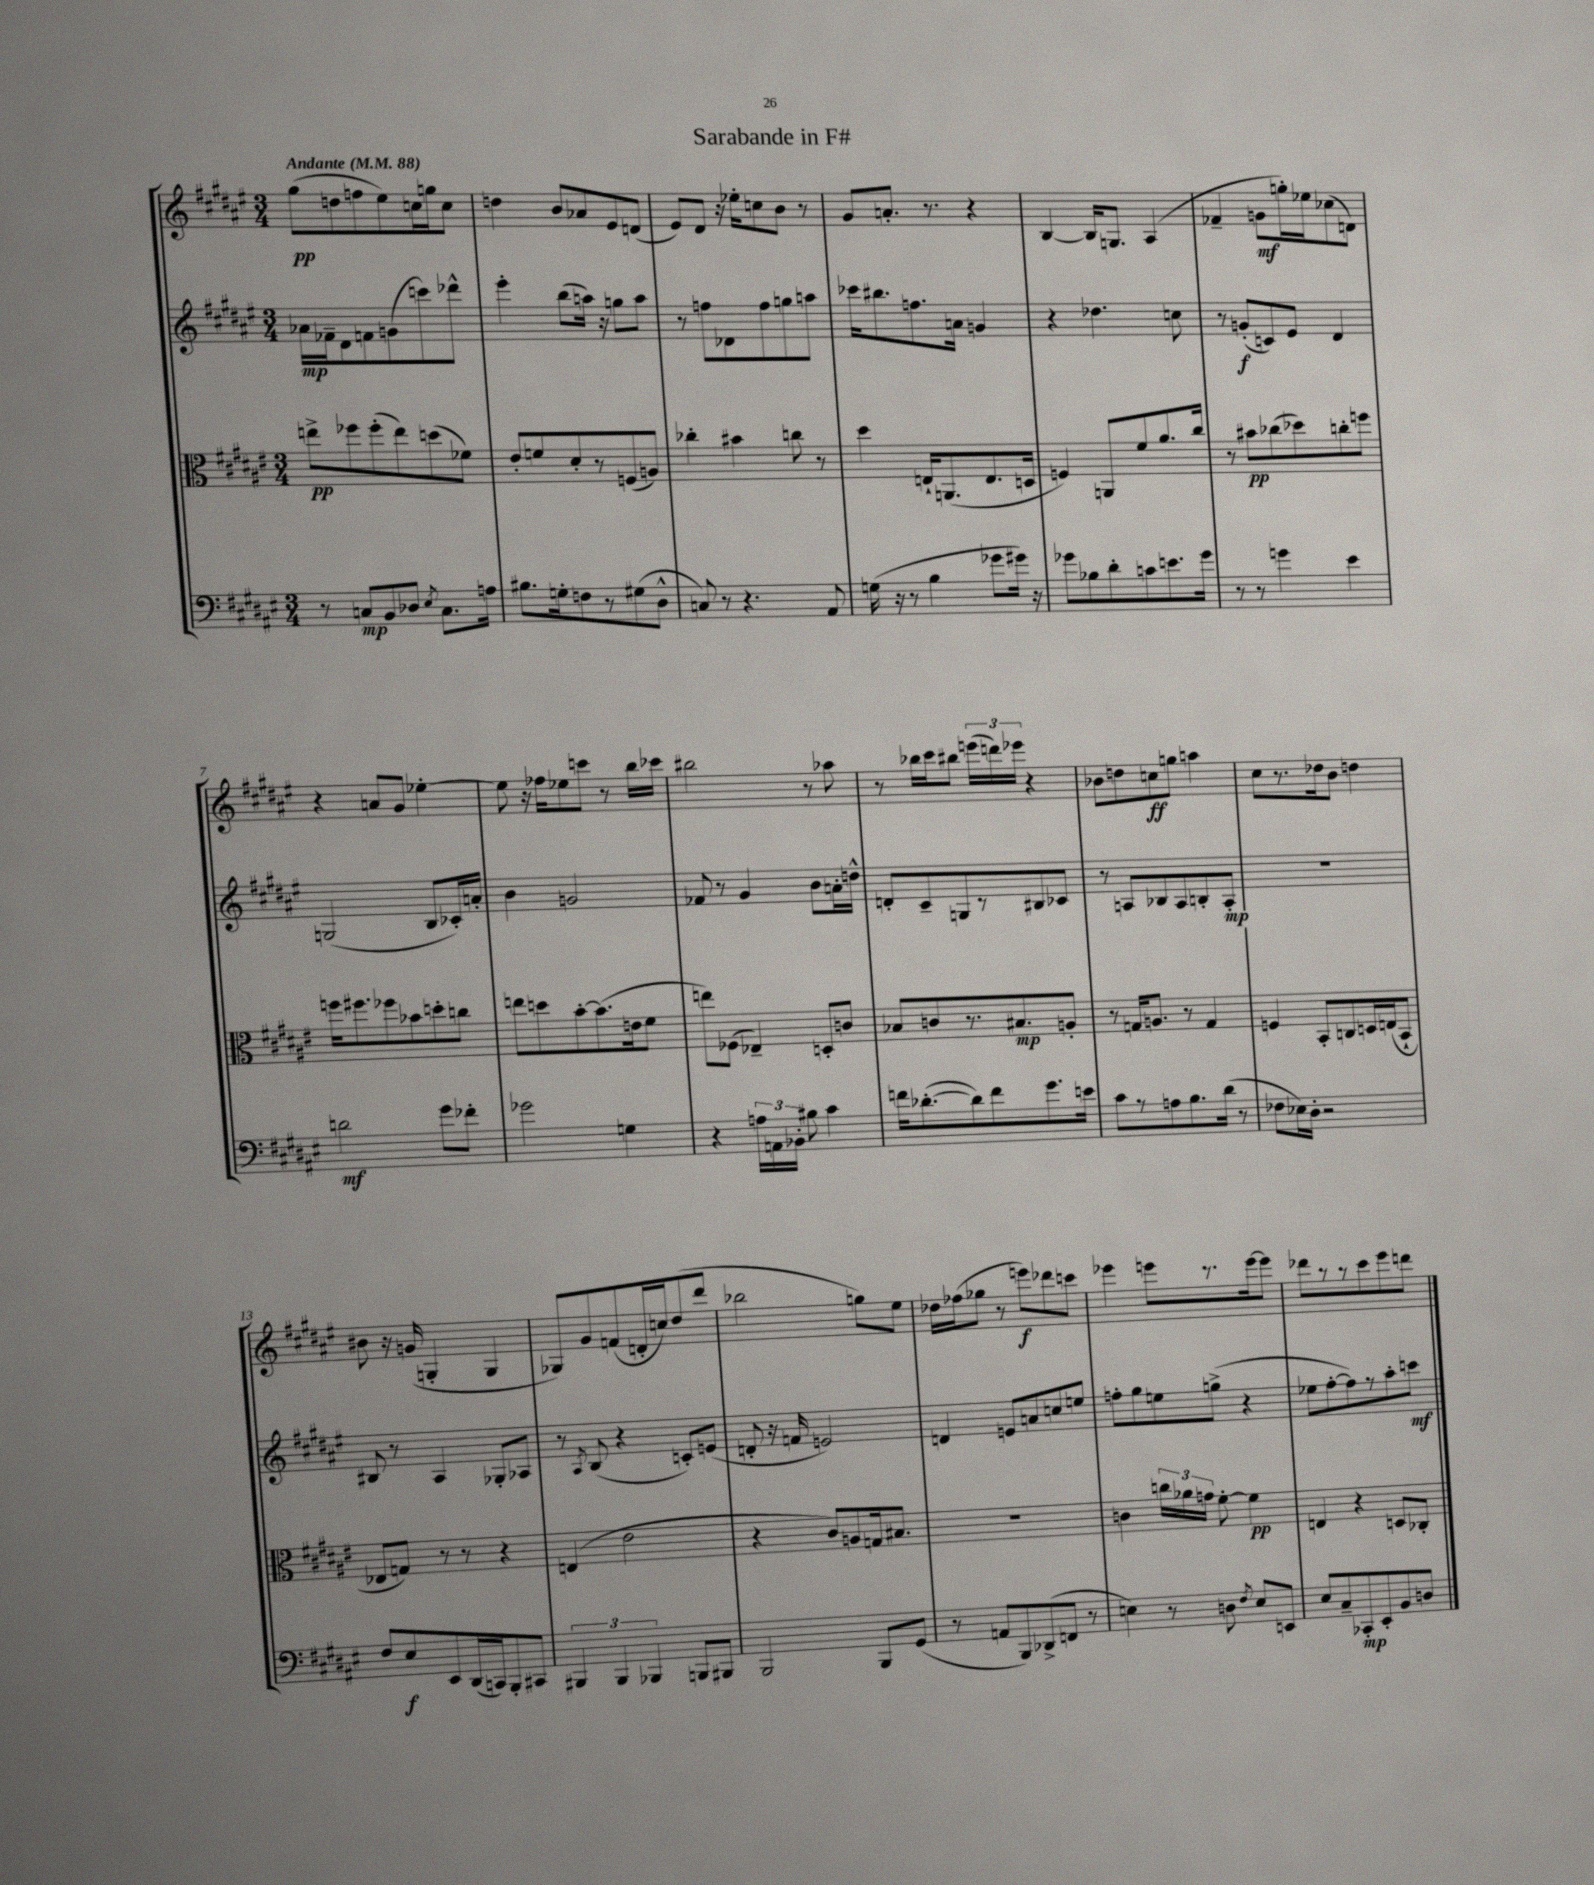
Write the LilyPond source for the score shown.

\header { title = "Sarabande in F#" }
<<
\new StaffGroup <<
\new Staff = "s0" {
    \clef treble \key fis \major \numericTimeSignature \time 3/4 \tempo "Andante" 4 = 88
    \autoBeamOff gis''8[\pp( d''8 f''8 eis''8) c''16 g''16 c''8] |
    d''4 b'8[ aes'8 eis'8 d'8]( |
    eis'8[) dis'8] r16 ees''16[-. c''8 b'8] r8 |
    gis'8[ a'8.]-. r8. r4 |
    b4~ b16[ g8.] ais4( |
    fes'4-- g'8[\mf g''16-.) ees''16 ces''8( d'8]) |
    r4 a'8[ gis'8] ees''4~-. |
    ees''8 r16 fes''16[ ees''8 c'''8] r8 b''16[ ces'''16] |
    bis''2 r8 aes''8 |
    r8 bes''16[ cis'''16 bis''8] \tuplet 3/2 { e'''16[( d'''16) ees'''16] } r4 |
    bes'8[ d''8 c''8\ff g''8] a''4 |
    cis''8[ r8. des''16 b'8] d''4 |
    bis'8 r16 g'16( g4-. g4 |
    ges8[) gis'8 f'8( d'16-. c''16) dis''8( dis'''8] |
    bes''2 g''8[) eis''8] |
    des''16[ fes''16( ges''8] r8 e'''8[\f) des'''8 c'''8] |
    ees'''4 e'''8[ r8. e'''16~ e'''8] |
    des'''8[ r8 r8 cis'''8 eis'''8 d'''8] \bar "|." |
}
\new Staff = "s1" {
    \clef treble \key fis \major \numericTimeSignature \time 3/4
    \autoBeamOff aes'16[\mp fes'16-- dis'8 f'8 g'8( c'''8) des'''8]-^ |
    eis'''4-. b''8[( a''16]) r16 g''8[ a''8] |
    r8 f''8[ des'8 f''8 g''8 a''8] |
    ces'''16[ bis''8. f''8. a'16] g'4 |
    r4 des''4. c''8 |
    r8 g'8[-.\f( c'8) eis'8] dis'4 |
    g2( b8[ ces'16-.) a'16]-. |
    b'4 g'2 |
    fes'8 r8 gis'4 b'8[ a'16-. d''16]-^ |
    d'8[-. cis'8-- g8 r8 bis8 ces'8] |
    r8 a8[ bes8 a8 b8-. a8]-.\mp |
    R2. |
    bis8 r8 ais4 ges8[-. aes8] |
    r8 \acciaccatura { ais8 } b8( r4 c'8[-.) e'8]( |
    d'8-. r16 f'16 e'2) |
    d'4 e'8[ a'8 c''8 e''8] |
    f''8[-. gis''8 e''8 g''8]->( r4 |
    ees''8[ fis''8~-. fis''8) r8 ais''8-. c'''8]\mf \bar "|." |
}
\new Staff = "s2" {
    \clef alto \key fis \major \numericTimeSignature \time 3/4
    \autoBeamOff e''8[->\pp fes''8 fes''8-.( e''8) d''8( fes'8]) |
    eis'8[-. f'8 dis'8-. r8 f8( a8]) |
    ces''4-. bis'4 c''8 r8 |
    dis''4 e16[-! a,8.( e8. d16] |
    f4) a,8[ fis'8 ais'8. cis''16] |
    r8 bis'8[\pp ces''8( des''8) c''8-. f''8] |
    f''16[ fis''8. fes''8 bes'8 d''8-. c''8] |
    e''8[ d''8 b'8~-. b'8.( e'16 fis'8] |
    e''8[) fes8]( ees4--) d8[-. c'8] |
    bes8[ c'8 r8. bis8.\mp a8]-. |
    r8 g16[ a8.] r8 g4 |
    f4 b,8[-. c8 d16 e16( b,8]-! |
    ees8[ g8]) r8 r8 r4 |
    e4( eis'2 |
    r4 cis'8[) a8 g16 bis8.] |
    R2. |
    c'4 \tuplet 3/2 { c''16[ aes'16 g'16] } fis'8~-. fis'4\pp |
    e4 r4 d8[ ces8]-. \bar "|." |
}
\new Staff = "s3" {
    \clef bass \key fis \major \numericTimeSignature \time 3/4
    \autoBeamOff r8 c8[\mp b,8 des8] \acciaccatura { eis8 } c8.[ a16] |
    bis8.[ g16-. f8 r8 gis8( dis8]-^ |
    c8) r8 r4. ais,8 |
    g16( r16 r8 b4 ges'8[ gis'16]) r16 |
    ges'8[ bes8 dis'8-. c'8 e'8. ges'16] |
    r8 r8 g'4 eis'4 |
    d'2\mf gis'8[ fes'8]-. |
    ges'2 g4 |
    r4 \tuplet 3/2 { a16[ a,16 bes,16]-. } bis8 cis'4 |
    f'16[ des'8.~-.( des'8) f'8 gis'8. e'16] |
    cis'8[ r8 a8 b8. dis'16]( r8 |
    fes8[ ees16) dis16]-. r2 |
    fis8[ eis8\f eis,8 dis,16( c,16) b,,8-. cis,8] |
    \tuplet 3/2 { bis,,4 bis,,4 bes,,4 } b,,8[ bis,,8] |
    b,,2 b,,8[ gis,8]( |
    r8 a,8[ b,,8) des,8->( f,8] r8 |
    e4) r8 d8 \acciaccatura { fis8 } e8[ e,8] |
    eis8[ cis8-- ces,8-.\mp eis,8-. b,8 d8] \bar "|." |
}
>>
>>
